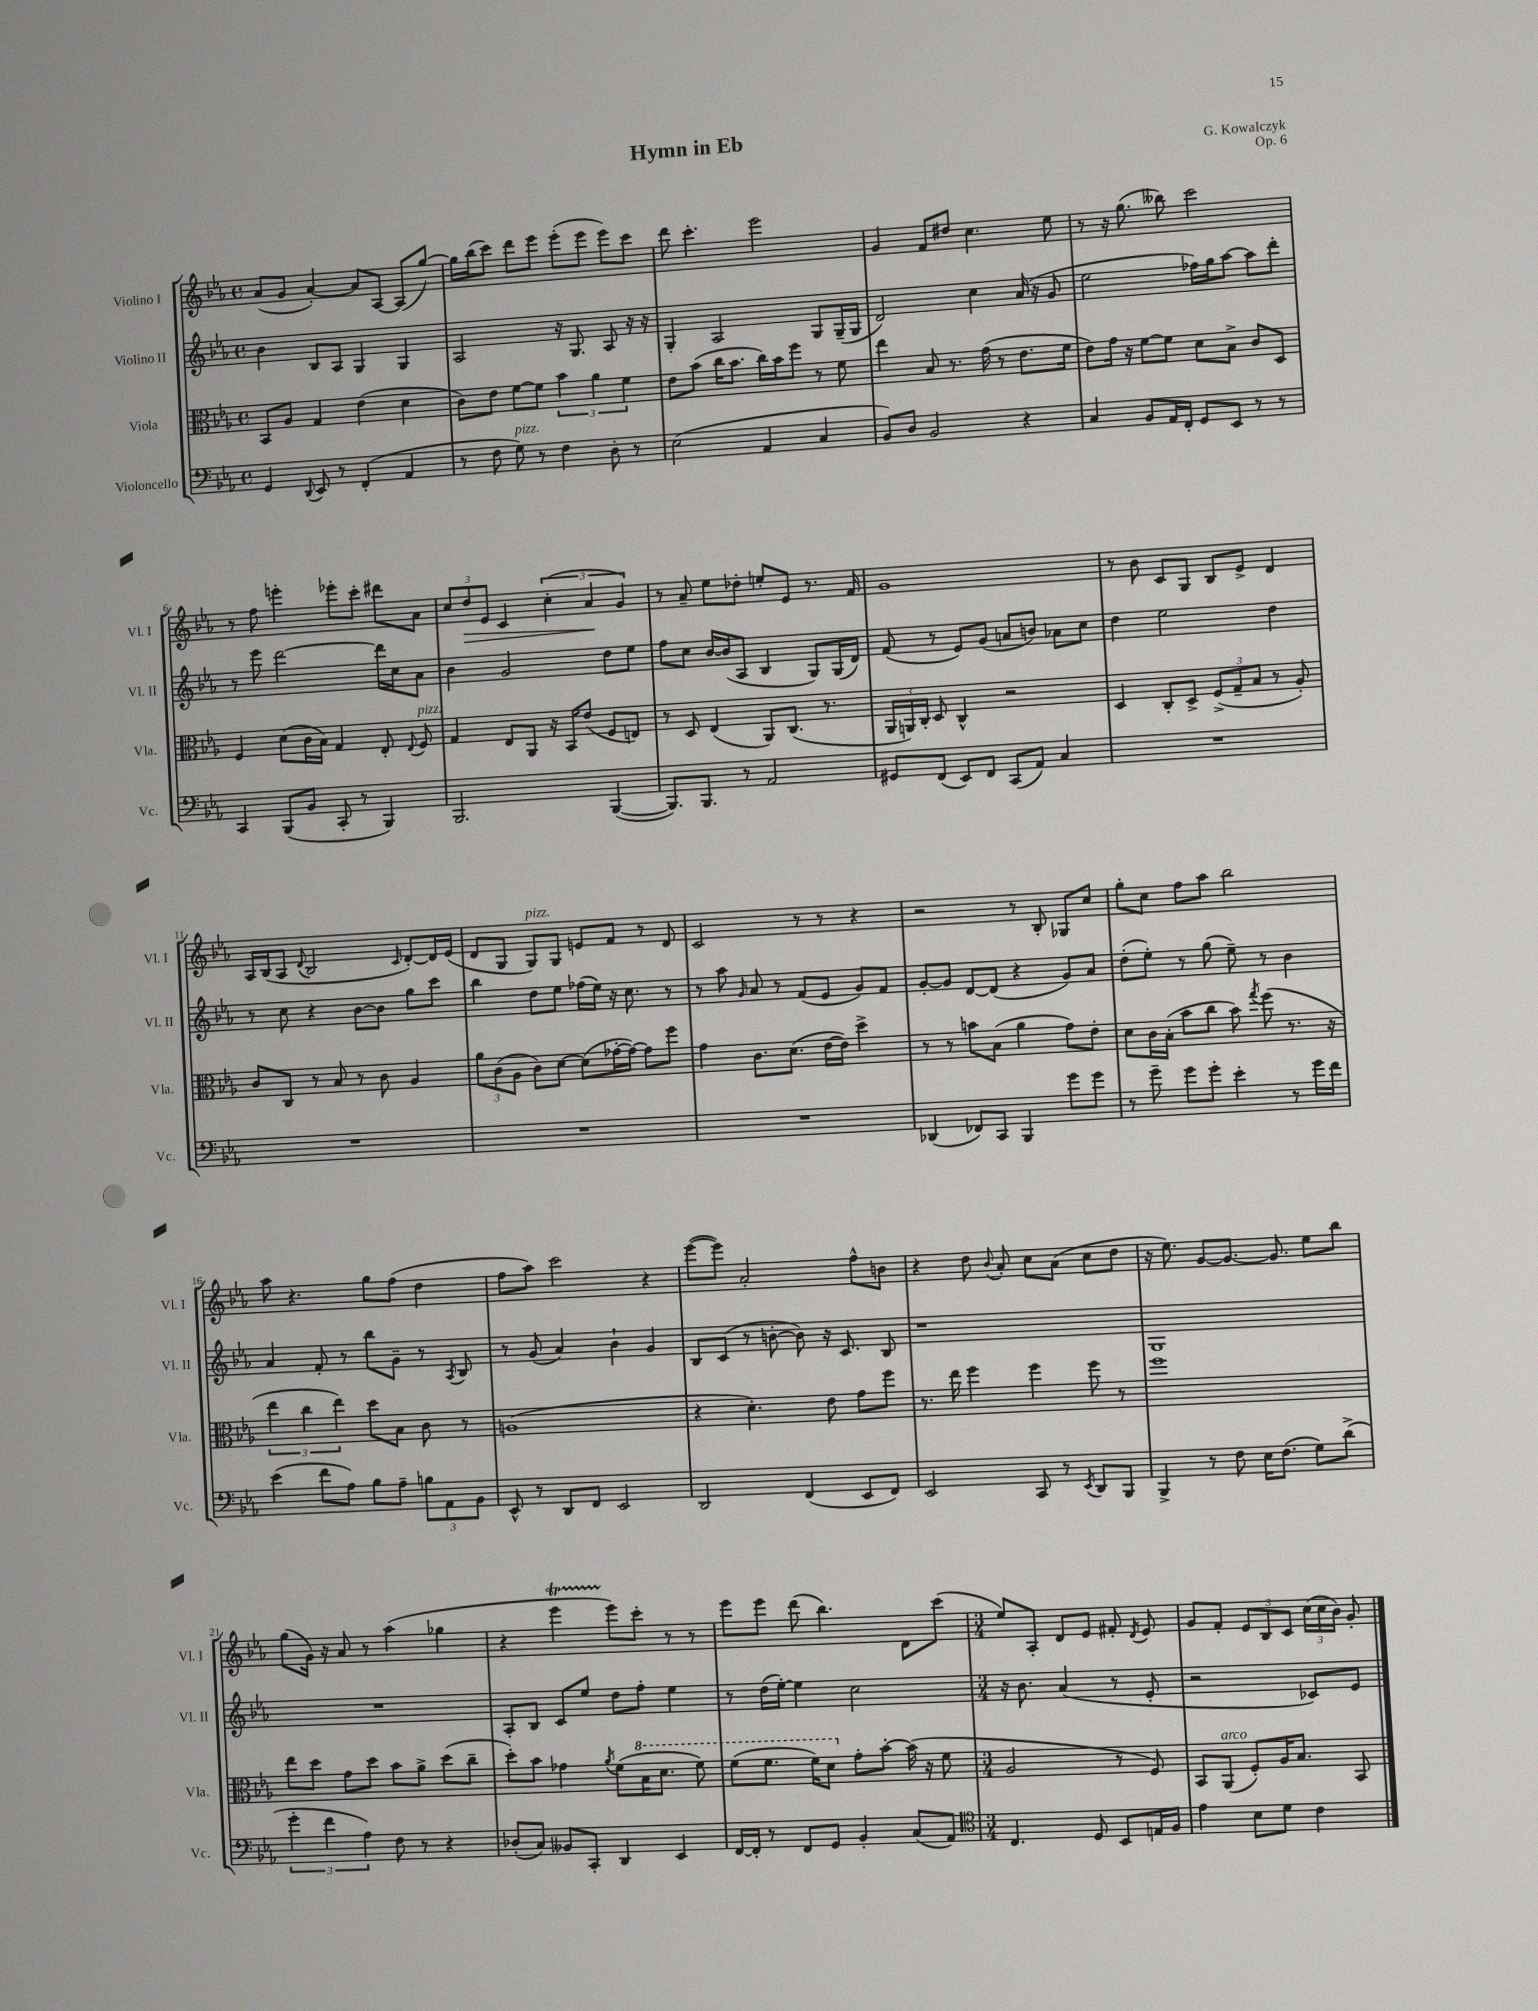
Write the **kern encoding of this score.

**kern	**kern	**kern	**kern	**dynam
*part4	*part3	*part2	*part1	*part1
*staff4	*staff3	*staff2	*staff1	*staff1
*I"Violoncello	*I"Viola	*I"Violino II	*I"Violino I	*
*I'Vc.	*I'Vla.	*I'Vl. II	*I'Vl. I	*
*clefF4	*clefC3	*clefG2	*clefG2	*
*k[b-e-a-]	*k[b-e-a-]	*k[b-e-a-]	*k[b-e-a-]	*
*M4/4	*M4/4	*M4/4	*M4/4	*
*met(c)	*met(c)	*met(c)	*met(c)	*
=1	=1	=1	=1	=1
4GG/	8BB-/L	4b-\	(8a-/L	.
.	8A-/J	.	8g/J	.
8qqDD/	.	.	.	.
8EE-/	4G/	8B-/L	[4a-'/)	.
8r	.	8A-/J	.	.
(4FF'/	(4e-\	4G/	8a-/L]	.
.	.	.	[8A-/J	.
4AA-/	4d\	4G/	(8A-/L]	.
.	.	.	[8gg/J)	.
=2	=2	=2	=2	=2
8r	8c\L)	2A-/	16gg\LL]	.
.	.	.	(16bb-\J	.
8F\	8e-\J	.	8ccc\J)	.
!LO:TX:a:i:t=pizz.	!	!	!	!
8G\)	[8f\L	.	8ddd\L	.
8r	8f\J]	.	8eee-\J	.
4F\	6b-\	16r	(8eee-'\L	.
.	.	8.G/	.	.
.	.	.	8eee-\J	.
.	6a-\	.	.	.
8D'\	.	8A-/	8eee-\L)	.
.	6f\	.	.	.
8r	.	16r	8ccc\J	.
.	.	16r	.	.
=3	=3	=3	=3	=3
(2E-\	8e-\L	4G'/	8ddd\	.
.	(8b-\J	.	4.ccc'\	.
.	16cc\KL	2A-/	.	.
.	8.b-\J	.	.	.
4AA-/	16cc\LL)	.	2eee-\	.
.	16b-\J	.	.	.
.	8ff\J	.	.	.
4C/	8r	8G/L	.	.
.	8f\	(16G~/L	.	.
.	.	16G/JJ	.	.
=4	=4	=4	=4	=4
8BB-/L)	4ee-\	2d/)	4g/	.
8D/J	.	.	.	.
2BB-/	8B-/	.	8f/L	.
.	8.r	.	8dd#X/J	.
.	.	4cc\	4.cc\	.
.	(16g\	.	.	.
.	8r	.	.	.
4r	8.e-\L	(16a-/	.	.
.	.	16r	.	.
.	.	8g/	8ee-\	.
.	16f\Jk	.	.	.
=5	=5	=5	=5	=5
4C/	8e-\L)	2ee-\	8r	.
.	16g\Jk	.	16r	.
.	16r	.	(8.gg\	.
8BB-/L	[8f\L	.	.	.
16AA-/L	8f\J]	.	8bb--X\)	.
16FF'/JJ	.	.	.	.
8GG/L	8d\L	16ff-X\LL)	2ccc\	.
.	.	16gg\J	.	.
8EE-/J	8B-^\J	[8aa-\J	.	.
8r	8c/L	8aa-\L]	.	.
8r	8D/J	8ddd'\J	.	.
!!LO:LB:g=z
=6	=6	=6	=6	=6
4CC/	4F/	8r	8r	.
.	.	8eee-\	8ff\	.
(8BBB-/L	(8d\L	[2ddd\	4eeen'\	.
8BB-/J	16c\L	.	.	.
.	16B-\JJ)	.	.	.
8CC'/	4G/	.	8eee-X'\L	.
8r	.	.	8ccc'\J	.
4BBB-/)	8E-'/	16ddd\LL]	8ddd#X\L	.
.	.	16cc\J	.	.
.	8qqE-/	.	.	.
!	!LO:TX:a:i:t=pizz.	!	!	!
.	8F/	8a-\J	8a-\J	.
=7	=7	=7	=7	=7
2.BBB-/	4G/	4b-\	12cc/L	.
!	!	!	!	!LO:HP:b
.	.	.	12dd/	>
.	.	.	12e-/J	.
.	8E-/L	2g/	4c/	.
.	8AA-/J	.	.	.
.	16r	.	(6cc'\	.
.	16BB-/KL	.	.	.
.	(8e-/J	.	.	.
.	.	.	6a-/	.
([4BBB-/	8F/L	8dd\L	.	.
.	.	.	6g/)	]
.	8En/J)	8ee-\J	.	.
=8	=8	=8	=8	=8
8.BBB-/L])	8r	8ff\L	8r	.
.	8D/	8cc\J	8a-~/	.
8.BBB-/J	.	.	.	.
.	(4E-/	[16b-/LL	8ee-\L	.
.	.	(16b-/J]	.	.
8r	.	8A-/J	8dd-X'\J	.
2AA-/	8AA-/L)	4B-/	8een'/L	.
.	(8.C/J	.	8e-/J	.
.	.	8G/L)	8.r	.
.	8.r	.	.	.
.	.	(16G/L	.	.
.	.	16d/JJ)	16f/	.
=9	=9	=9	=9	=9
8GG#X/L	24AA-/LL	(8f/	1g	.
.	24AAn/)	.	.	.
.	24C'/JJ	.	.	.
(8FF/J	8D/	8r	.	.
8EE-/L)	4C^^/	8e-/L)	.	.
8FF/J	.	(8g/J	.	.
(8CC/L	2r	8an/L	.	.
8AA-/J)	.	8bn/J)	.	.
4C/	.	8a-X\L	.	.
.	.	8cc\J	.	.
=10	=10	=10	=10	=10
1r	4D/	4dd\	8r	.
.	.	.	8b-\	.
.	8C'/L	2ee-\	8c/L	.
.	8D^/J	.	8G/J	.
.	(12F^/L	.	8B-/L	.
.	12G~/	.	.	.
.	.	.	8e-^/J	.
.	12B-/J	.	.	.
.	8r	4dd\	4d/	.
.	8A-'/)	.	.	.
!!LO:LB:g=z
=11	=11	=11	=11	=11
1r	8c/L	8r	16A-/LL	.
.	.	.	(16B-/J	.
.	8C/J	8cc\	8A-/J	.
.	.	.	8qqd/	.
.	8r	4r	2B-/	.
.	8B-/	.	.	.
.	8r	[8b-\L	.	.
.	8c\	8b-\J]	.	.
.	.	.	16qqc/	.
.	4A-/	8gg\L	[8d'/L)	.
.	.	8ccc\J	16d/L]	.
.	.	.	(16e-/JJ	.
=12	=12	=12	=12	=12
1r	12a-\L	4bb-\	8d/L	.
.	(12c\	.	.	.
.	.	.	8G/J	.
.	12A-\J	.	.	.
!	!	!	!LO:TX:a:i:t=pizz.	!
.	8c\L)	8dd\L	8G/L)	.
.	[8d\J	8ee-\J	8G/J	.
.	(8d\L]	(16ff-X\LL	8en/L	.
.	.	16ee-\JJ)	.	.
.	[16g-X'\L	16r	8f/J	.
.	16g-\JJ_)	8.cc\	.	.
.	8g-\L]	.	8r	.
.	8ff\J	8r	8d/	.
=13	=13	=13	=13	=13
1r	4g\	8r	2c/	.
.	.	8aa-\	.	.
.	.	16qqg/	.	.
.	8.c\L	8a-/	.	.
.	.	8r	.	.
.	(8.d\J	.	.	.
.	.	(8f/L	8r	.
.	[16e-\LL	8e-/J	8r	.
.	16e-\JJ])	.	.	.
.	4dd^\	8g/L)	4r	.
.	.	8f/J	.	.
=14	=14	=14	=14	=14
(4DD-X/	8r	[8g'/L	2r	.
.	8r	8g/J]	.	.
8FF-X/L)	8bn\L	[8d/L	.	.
8CC/J	(8B-\J	(8d/J]	.	.
4BBB-/	4a-\	4r	8r	.
.	.	.	8B-'/	.
8g\L	8g\L)	8g/L)	8G-X/L	.
8g\J	8e-'\J	8a-/J	8cc/J	.
=15	=15	=15	=15	=15
8r	8d\L	(8dd'\L	8gg'\L	.
8g~\	16c\L	8ee-'\J)	8cc\J	.
.	(16B-'\JJ	.	.	.
8g\L	8b-\L	8r	8ff\L	.
8g'\J	8cc\J	(8gg\	8aa-\J	.
4e-'\	8b-\)	8ee-~\)	2bb-\	.
.	8qgg/	.	.	.
.	(8ff\	8r	.	.
8r	8.r	4b-\	.	.
16g\LL	.	.	.	.
16f\JJ	16r	.	.	.
!!LO:LB:g=z
=16	=16	=16	=16	=16
(4e-\	6ee-\	4a-/	8aa-\	.
.	.	.	4.r	.
.	6cc\	.	.	.
8f\L	.	8f'/	.	.
.	6ee-\)	.	.	.
8A-\J)	.	8r	.	.
8B-\L	8dd\L	8bb-\L	8gg\L	.
8A-~\J	8B-\J	8g~\J	(8ff\J	.
12Bn\L	8c\	8r	4dd\	.
12AA-\	.	.	.	.
.	.	8qA-/	.	.
.	8r	8B-/	.	.
12BB-\J	.	.	.	.
=17	=17	=17	=17	=17
8EE-^^/	(1An	8r	8ff\L	.
8r	.	(8g/	8aa-\J)	.
8DD/L	.	4a-/)	2ccc\	.
8FF/J	.	.	.	.
2EE-/	.	4b-`\	.	.
.	.	4g/	4r	.
=18	=18	=18	=18	=18
2DD/	4r	8B-/L	([8eee-\L	.
.	.	(8c/J	8eee-\J])	.
.	4.d'\)	8r	2a-'/	.
.	.	[8bn'\	.	.
(4FF/	.	8b\])	.	.
.	8e-\	16r	.	.
.	.	8.c/	.	.
8EE-/L	8g\L	.	8ff^^\L	.
8FF/J)	8ff\J	8B-/	8bn\J	.
=19	=19	=19	=19	=19
2EE-/	8.r	1r	4r	.
.	16ee-\	.	.	.
.	4ff\	.	8dd\	.
.	.	.	8qqb-/	.
.	.	.	8a-'/	.
8CC/	4ff\	.	8cc\L	.
8r	.	.	(8a-\J	.
8qEE-/	.	.	.	.
8DD/L	8ff\	.	8cc\L	.
8BBB-/J	8r	.	8dd\J	.
=20	=20	=20	=20	=20
4BBB-^/	1ff	1G	16r	.
.	.	.	8.ee-\)	.
8r	.	.	[8g/L	.
8F\	.	.	8.g/J_	.
16E-\KL	.	.	.	.
(8.F\J	.	.	8.g/]	.
8G\L)	.	.	8ee-\L	.
(8d^\J	.	.	8bb-\J	.
!!LO:LB:g=z
=21	=21	=21	=21	=21
6g'\	8ee-\L	1r	(8gg\L	.
.	8dd\J	.	16g\Jk)	.
6f\	.	.	.	.
.	.	.	16r	.
.	8g\L	.	8a-/	.
6A-\)	.	.	.	.
.	8dd\J	.	8r	.
8F\	8b-\L	.	(4aa-\	.
8r	8a-^\J	.	.	.
4r	(8dd\L	.	4gg-X\	.
.	8cc~\J	.	.	.
=22	=22	=22	=22	=22
(8D-X'/L	8dd'\L)	8A-'/L	4r	.
8C/J)	8b-\J	8B-/J	.	.
8BB--X/L	4g-X\	8c/L	4eee-T\	.
8CC'/J	.	8ee-/J	.	.
.	8qa-/	.	.	.
4DD/	(8f\L	8dd\L	8eee-\L)	.
*	*8va	*	*	*
.	16b-\K	8ff'\J	8ccc'\J	.
.	8.dd\J	.	.	.
4EE-/	.	4ee-\	8r	.
.	8ff\)	.	8r	.
=23	=23	=23	=23	=23
[16FF/LL	(8ff\L	8r	8eee-\L	.
16FF'/JJ]	.	.	.	.
8r	8.ff\J	(16dd\LL	8eee-\J	.
.	.	[16ee-'\JJ)	.	.
8FF/L	.	4ee-\]	(8ddd\	.
.	16ff\KL)	.	.	.
8GG/J	8dd\J	.	4.bb-\)	.
*	*X8va	*	*	*
4BB-'/	8g'\L	2cc\	.	.
.	[8b-'\J	.	.	.
(8C/L	(16b-\]	.	8d\L	.
.	16r	.	.	.
8AA-/J)	8f\	.	(8ccc\J	.
=24	=24	=24	=24	=24
*clefC4	*	*	*	*
*M3/4	*M3/4	*M3/4	*M3/4	*
4.C/	2A-/	16r	8ee-/L)	.
.	.	8.b-\	.	.
.	.	.	8A-'/J	.
.	.	(4a-/	8d/L	.
8D/	.	.	8e-/J	.
8BB-/L	8r	8r	8f#X'/	.
.	.	.	8qd/	.
16En/L	8F/)	8e-'/	8e-/	.
16F/JJ	.	.	.	.
=25	=25	=25	=25	=25
4e-\	8BB-/L	2r	8g/L	.
!	!LO:TX:a:i:t=arco	!	!	!
.	(8AA-/J	.	8f'/J	.
8B-\L	8F'/L)	.	12e-/L	.
.	.	.	12B-/	.
8d\J	16A-/K	.	.	.
.	.	.	12c/J	.
.	8.B-/J	.	.	.
4c\	.	8c-X/L)	(24cc\LL	.
.	.	.	24cc\	.
.	.	.	24b-\JJ)	.
.	8BB-/	8e-/J	8g'/	.
==	==	==	==	==
*-	*-	*-	*-	*-
